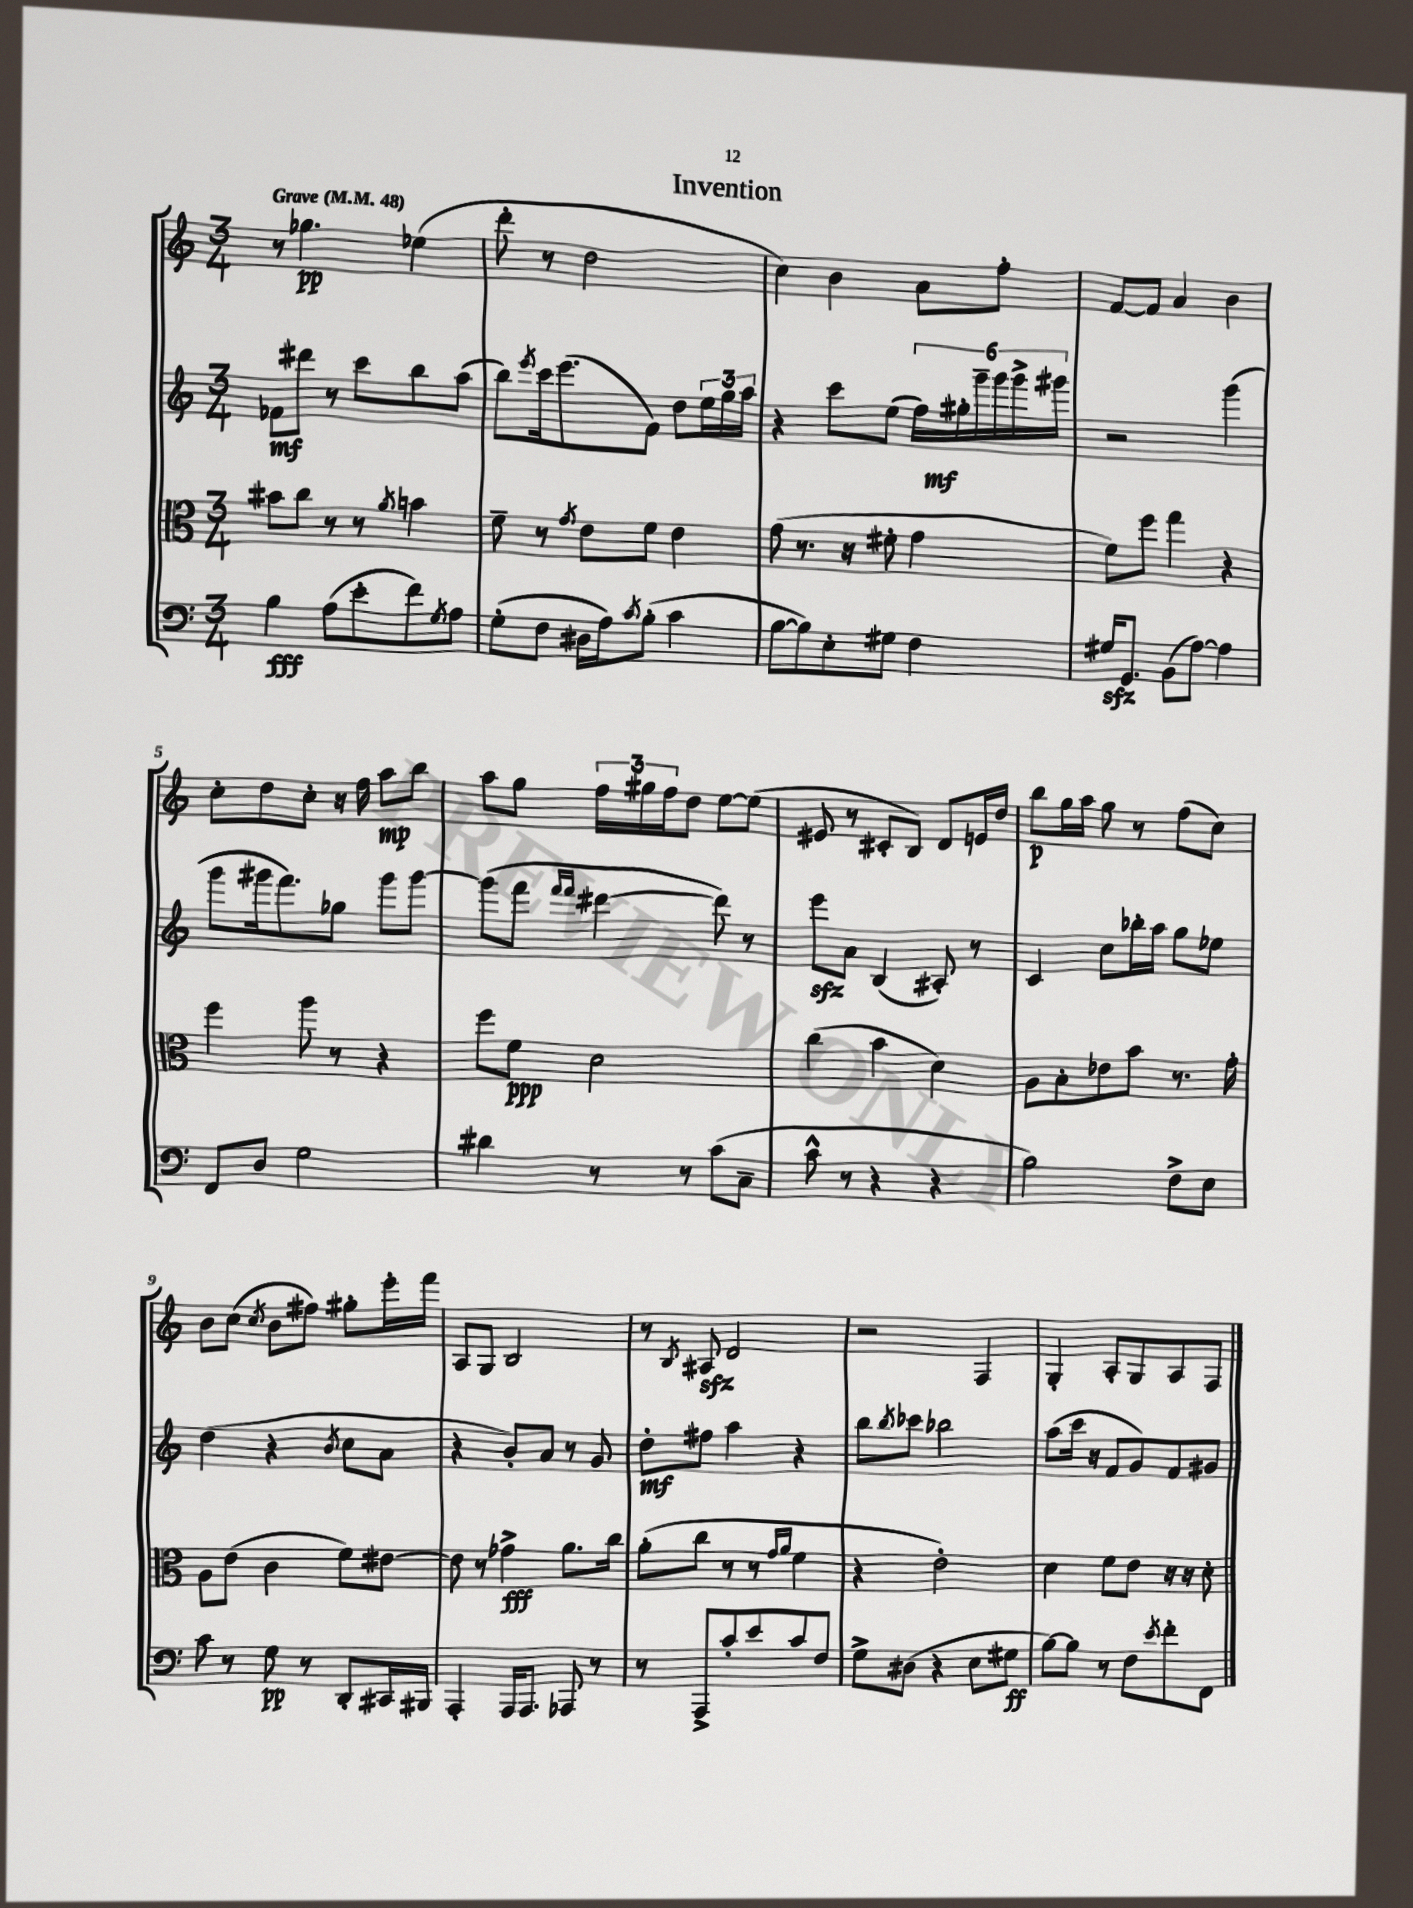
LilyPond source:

\header { title = "Invention" }
<<
\new StaffGroup <<
\new Staff = "s0" {
    \clef treble \key c \major \numericTimeSignature \time 3/4 \tempo "Grave" 4 = 48
    r8 ges''4.\pp ees''4( |
    d'''8-. r8 d''2 |
    c''4) b'4 a'8 f''8-. |
    f'8~ f'8 a'4 b'4 |
    c''8-. d''8 c''8-. r16 f''16 a''8\mp b''8 |
    a''8 g''8 \tuplet 3/2 { f''16 gis''16 f''16 } d''8 e''8~ e''8( |
    eis'8 r8 cis'8-. b8) d'8 e'16 d''16 |
    b''8\p g''16 a''16 g''8 r8 f''8( c''8) |
    b'8 c''8( \acciaccatura { c''8 } b'8 fis''8) gis''8-. e'''16-. f'''16 |
    a8 g8 b2 |
    r8 \acciaccatura { b8 } ais8\sfz d'2 |
    r2 f4 |
    g4-. a8-. g8 a8 f8 \bar "|." |
}
\new Staff = "s1" {
    \clef treble \key c \major \numericTimeSignature \time 3/4
    fes'8\mf dis'''8 r8 c'''8 b''8 a''8( |
    b''8) \acciaccatura { e'''8 } c'''16 e'''8.( f'8) d''8 \tuplet 3/2 { e''16 g''16 a''16 } |
    r4 c'''8 e''8( \tuplet 6/4 { f''16) gis''16-.\mf g'''16-- g'''16 g'''16-> gis'''16 } |
    r2 g'''4( |
    g'''8 gis'''16 f'''8.) ges''8 gis'''8 gis'''8~ |
    gis'''8( f'''8 \grace { f'''16 f'''16 } dis'''4~ dis'''8) r8 |
    e'''8\sfz a'8 b4( ais8-.) r8 |
    c'4 c''8 bes''16-. a''16 g''8 ees''8 |
    d''4( r4 \acciaccatura { b'8 } c''8 a'8 |
    r4 b'8-.) a'8 r8 g'8 |
    d''8-.\mf fis''8 a''4 r4 |
    b''8 \acciaccatura { b''8 } ces'''8 bes''2 |
    a''8( c'''16 r16 f'8 g'8) f'8 gis'8 \bar "|." |
}
\new Staff = "s2" {
    \clef alto \key c \major \numericTimeSignature \time 3/4
    bis'8 c''8 r8 r8 \acciaccatura { a'8 } b'4 |
    f'8-- r8 \acciaccatura { g'8 } e'8 f'8 e'4 |
    g'8( r8. r16 fis'8-. g'4 |
    f'8) f''8 g''4 r4 |
    f''4 a''8 r8 r4 |
    f''8 f'8\ppp d'2 |
    c''4( b'4 d'4) |
    a8 b8-. ees'8 b'8 r8. g'16-. |
    a8 e'8( c'4 f'8) eis'8~ |
    eis'8 r8 ges'4->\fff a'8. c''16 |
    a'8-.( c''8 r8 r8 \grace { g'16 a'16 } f'4 |
    r4 e'2-.) |
    d'4 f'8 e'8 r16 r16 d'8-. \bar "|." |
}
\new Staff = "s3" {
    \clef bass \key c \major \numericTimeSignature \time 3/4
    b4\fff a8( e'8-. f'8) \acciaccatura { g8 } a8 |
    g8-.( f8 dis16 a16) \acciaccatura { c'8 } b8-.( c'4 |
    b8~ b8) e8-. gis8 f4 |
    gis16\sfz g,8. b,8( a8~) a4 |
    f,8 d8 g2 |
    dis'4 r8 r8 c'8( c8-- |
    c'8-^ r8 r4 r4 |
    b2) f8-> e8 |
    c'8 r8 g8\pp r8 d,8-. cis,16 bis,,16 |
    a,,4-. a,,16 a,,8. aes,,8 r8 |
    r8 a,,8-> c'8-. e'8 c'8 f8 |
    g8-> dis8( r4 e8 gis8\ff |
    b8~) b8 r8 f8 \acciaccatura { e'8 } f'8-. f,8 \bar "|." |
}
>>
>>
